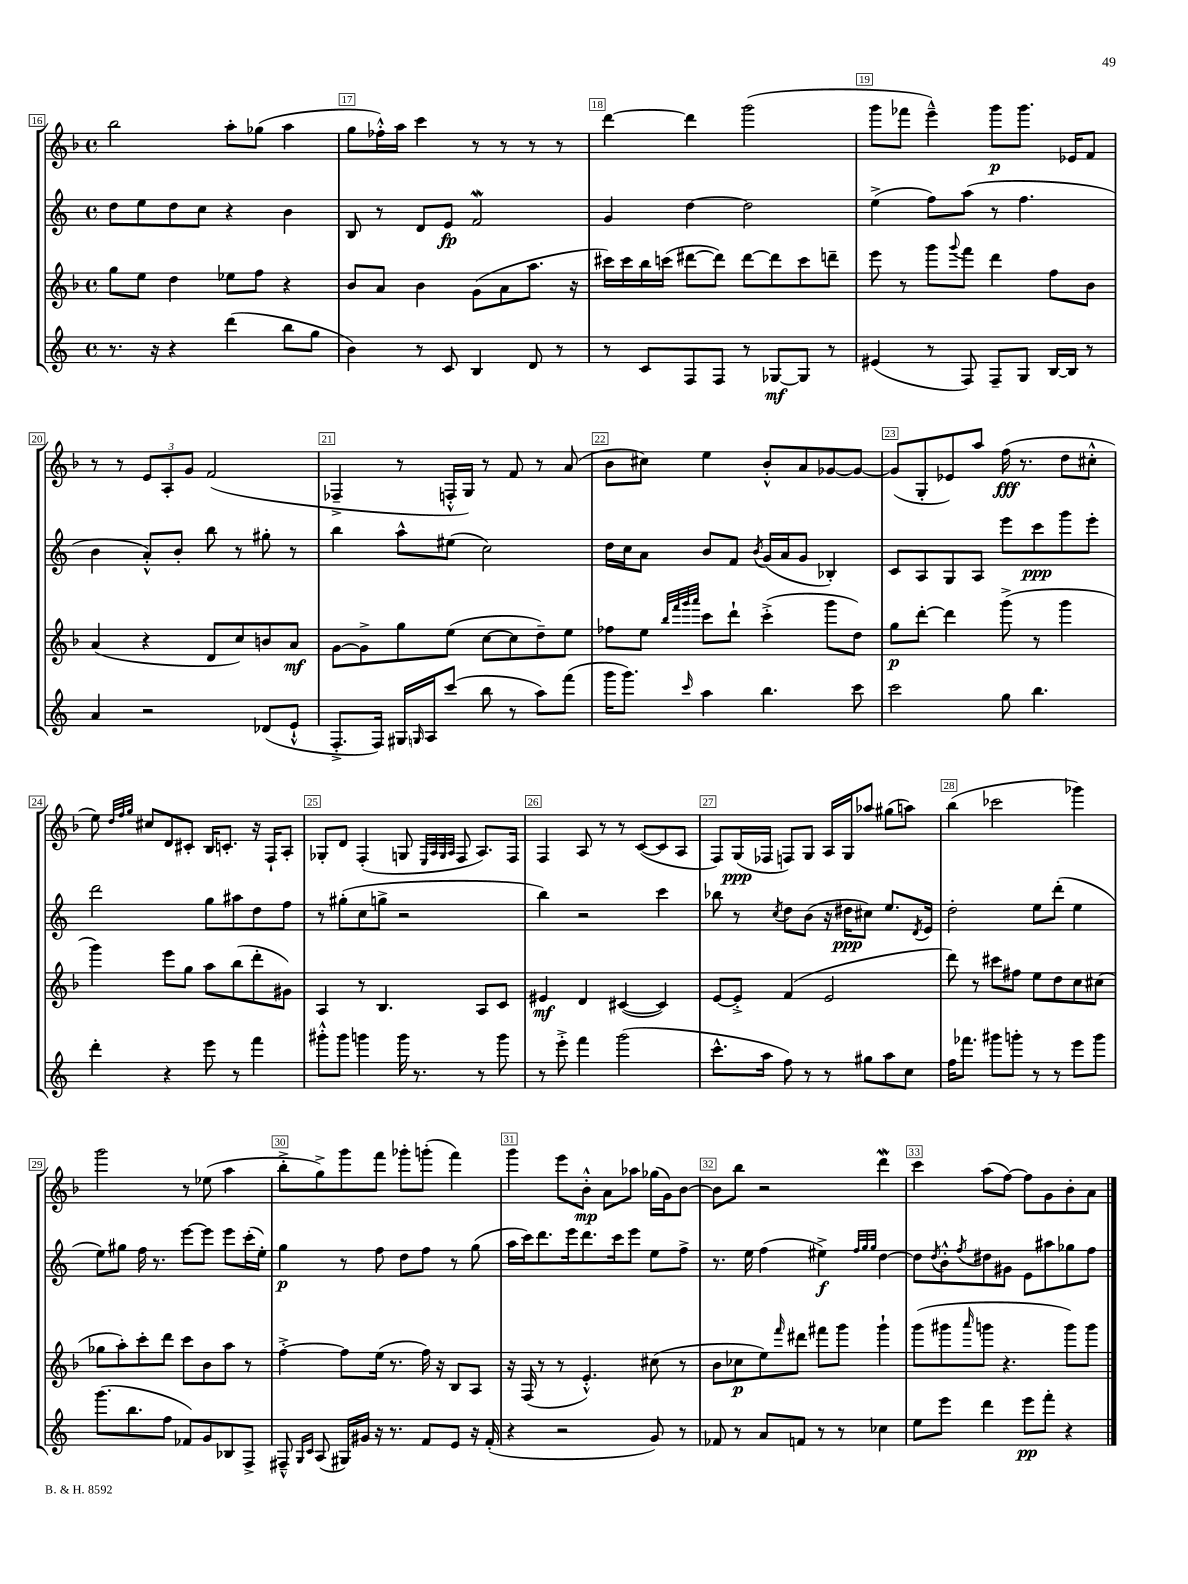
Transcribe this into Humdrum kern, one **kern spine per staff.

**kern	**kern	**kern	**kern
*staff4	*staff3	*staff2	*staff1
*clefG2	*clefG2	*clefG2	*clefG2
*k[]	*k[b-]	*k[]	*k[b-]
*M4/4	*M4/4	*M4/4	*M4/4
*met(c)	*met(c)	*met(c)	*met(c)
8.r	8gg\L	8dd\L	2bb-\
.	8ee\J	8ee\	.
16r	.	.	.
4r	4dd\	8dd\	.
.	.	8cc\J	.
(4ddd\	8ee-\L	4r	8aa'\L
.	8ff\J	.	(8gg-\J
8bb\L	4r	4b\	4aa\
8gg\J	.	.	.
=	=	=	=
4b\)	8b-/L	8B/	8gg\L
.	8a/J	8r	16ff-'^^\L)
.	.	.	16aa\JJ
8r	4b-\	8d/L	4ccc\
8c/	.	8e/J	.
4B/	(8g\L	2f/	8r
.	8a\	.	8r
8d/	8.aa\J	.	8r
8r	.	.	8r
.	16r	.	.
=	=	=	=
8r	16ccc#\LL)	4g/	[4ddd\
.	16ccc#\	.	.
8c/L	16bb-\	.	.
.	(16ccc\JJ	.	.
8F/	[8ddd#\L	[4dd\	4ddd\]
8F/J	8ddd#\]J)	.	.
8r	[8ddd#\L	2dd\]	(2ggg\
[8G-/L	8ddd#\]	.	.
8G-/]J	8ccc\	.	.
8r	8ddd~\J	.	.
=	=	=	=
(4e#/	8eee\	(4ee^\	8ggg\L
.	8r	.	8fff-\J
8r	8ggg\L	8ff\L)	4eee~^^\)
.	8qqggg/	.	.
8F/)	8fff\J	(8aa\J	.
8F~/L	4ddd\	8r	8ggg\L
8G/J	.	4.ff\	8.ggg\J
[16B/LL	8ff\L	.	.
16B/]JJ	.	.	16e-/LK
8r	8b-\J	.	8f/J
=	=	=	=
4a/	(4a/	4b\	8r
.	.	.	8r
2r	4r	8a'^^/L)	12e/L
.	.	.	12A'/
.	.	8b'/J	.
.	.	.	12g/J
.	8d/L	8bb\	(2f/
.	8cc/)	8r	.
(8d-/L	8b/	8gg#'\	.
8e`^^/J	8a/J	8r	.
=	=	=	=
8.F'^/L	[8g\L	4bb\	4F-~^/
.	8g^\]	.	.
16F/Jk)	.	.	.
16G#/LL	8gg\	8aa^^\L	8r
16qqG/	.	.	.
16A/J	.	.	.
(8ccc/J	(8ee\J	(8ee#\J	16F'^^/LL
.	.	.	16G/JJ)
8bb\	[8cc\L	2cc\)	8r
8r	8cc\]	.	8f/
8aa\L)	8dd~\)	.	8r
(8fff\J	8ee\J	.	(8a/
=	=	=	=
16ggg\LK	8ff-\L	16dd\LL	8b-\L
8.ggg\J)	.	16cc\J	.
.	8ee\J	8a\J	8cc#\J)
.	32qqbb-/LLL	.	.
.	32qqfff/	.	.
.	32qqggg/	.	.
16qqccc/	32qqaaa/JJJ	.	.
4aa\	8ccc\L	8b/L	4ee\
.	8ddd`\J	8f/J	.
.	.	8qb/	.
4.bb\	(4ccc'^\	(16g/LL	8b-'^^/L
.	.	16a/J	.
.	.	8g/J	8a/
.	8ggg\L	4B-'/)	[8g-/
8ccc\	8dd\J)	.	8g-/_J
=	=	=	=
2ccc\	8gg\L	8c/L	(8g-/]L
.	[8ddd'\J	8A/	8G'/
.	4ddd\]	8G/	8e-/)
.	.	8A/J	8aa/J
8gg\	(8ggg^\	8eee\L	(16ff\
.	.	.	8.r
4.bb\	8r	8ccc\	.
.	4ggg\	8ggg\	8dd\L
.	.	8eee'\J	8cc#'^^\J
=	=	=	=
4ddd'\	4ggg\)	2ddd\	8ee\)
.	.	.	32qqdd/LLL
.	.	.	32qqff/
.	.	.	32qqgg/JJJ
.	.	.	8cc#/L
4r	8eee\L	.	8d/
.	8gg\J	.	8c#'/J
8eee\	8aa\L	8gg\L	16B-/LK
.	.	.	8.c'/J
8r	(8bb-\	8aa#\	.
4fff\	8ddd'\	8dd\	16r
.	.	.	16F`/LK
.	8g#\J)	8ff\J	8A'/J
=	=	=	=
8ggg#'^^\L	4A/	8r	8G-'/L
8ggg#\J	.	(8gg#'\L	8d/J
4ggg\	8r	8cc\	(4F'/
.	4.B-/	8gg^\J	.
16ggg\	.	2r	8G/
8.r	.	.	.
.	.	.	32qqE/LLL
.	.	.	32qqA/
.	.	.	32qqG/
.	.	.	32qqA/JJJ
.	.	.	8F/
8r	8A/L	.	8.A/L)
8ggg\	8c/J	.	.
.	.	.	16F/Jk
=	=	=	=
8r	4e#/	4bb\)	4F/
8eee'^\	.	.	.
4fff\	4d/	2r	8A/
.	.	.	8r
(2ggg\	([4c#/	.	8r
.	.	.	([8c/L
.	4c#/])	4ccc\	8c/]
.	.	.	8A/J
=	=	=	=
8.ccc^^\L	[8e/L	8bb-\	8F/L)
.	8e'^/]J	8r	(16G/L
16aa\Jk	.	.	16F-/JJ
.	.	8qcc/	.
8ff\)	(4f/	8dd\L	8F/L)
8r	.	(8b\J	8G/J
8r	2e/	16r	16A/LL
.	.	16dd#\LK	16G/J
8gg#\L	.	8cc#\J)	8aa-/J
8aa\	.	8.ee/L	(8gg#\L
8cc\J	.	.	8aa\J)
.	.	8qd/	.
.	.	16e/Jk	.
=	=	=	=
16ff\LK	8ddd\)	2dd'\	(4bb-\
8.fff-\J	.	.	.
.	8r	.	.
8ggg#\L	8ccc#\L	.	2ccc-\
8ggg'\J	8ff#\J	.	.
8r	8ee\L	8ee\L	.
8r	8dd\	(8ddd'\J	.
8eee\L	8cc\	4ee\	4ggg-\)
8ggg\J	(8cc#\J	.	.
=	=	=	=
(8.ggg\L	8gg-\L	8ee\L)	2ggg\
.	8aa'\)	8gg#\J	.
8.bb\	.	.	.
.	8ccc'\	16ff\	.
.	.	8.r	.
8ff\J	8ddd\J	.	.
8f-/L)	8ccc\L	[8eee\L	8r
8g/	8b-\	8eee\]J	(8ee-\
8B-/	8aa\J	8eee\L	4aa\
8F^/J	8r	(16ccc'\L	.
.	.	16ee'\JJ)	.
=	=	=	=
8F#~^^/	[4ff'^\	4gg\	8bb-'^\L
16qqG/LL	.	.	.
16qqc/JJ	.	.	.
(8A/	.	.	8gg^\)
16G#/LL)	8ff\]L	8r	8ggg\
16g#/JJ	.	.	.
16r	(16ee\Jk	8ff\	8fff\J
8.r	8.r	.	.
.	.	8dd\L	8ggg-'\L
8f/L	16ff\)	8ff\J	(8ggg'\J
.	16r	.	.
8e/J	8B-/L	8r	4fff\)
16r	8A/J	(8gg\	.
(16f'/	.	.	.
=	=	=	=
4r	16r	16aa\LL	4ggg\
.	(16F/	16ccc\J)	.
.	8r	8.ddd\	.
2r	8r	.	8eee\L
.	.	16eee\k	.
.	4.e'^^/)	8.ddd\	8b-'^^\J
.	.	.	8a\L
.	.	16ccc\k	.
.	.	8eee\J	8aa-\J
8g/)	(8cc#\	8ee\L	(16gg-\LL
.	.	.	16g\J)
8r	8r	8ff^\J	[8b-\J
=	=	=	=
8f-/	8b-\L	8.r	8b-\]L
8r	8cc-\	.	8bb-\J
.	.	16ee\	.
8a/L	8ee\)	(4ff\	2r
.	16qqfff/	.	.
8f/J	8ddd#\J	.	.
8r	8fff#\L	4ee#^\)	.
8r	8ggg\J	.	.
.	.	32qqff/LLL	.
.	.	32qqgg/	.
.	.	32qqgg/JJJ	.
4cc-\	4ggg`\	[4dd\	4ddd\
=	=	=	=
8ee\L	(8ggg\L	8dd\]L	4ccc\
.	.	8qdd/	.
8eee\J	8ggg#\	8b'^^\	.
.	16qqaaa/	8qff/	.
4ddd\	8ggg\J	8dd#\	(8aa\L
.	4.r	8g#\J	[8ff\J)
8eee\L	.	8e\L	8ff\]L
8fff'\J	.	8aa#\	8g\
4r	8ggg\L)	8gg-\	8b-'\
.	8ggg\J	8ff\J	8a\J
==	==	==	==
*-	*-	*-	*-
